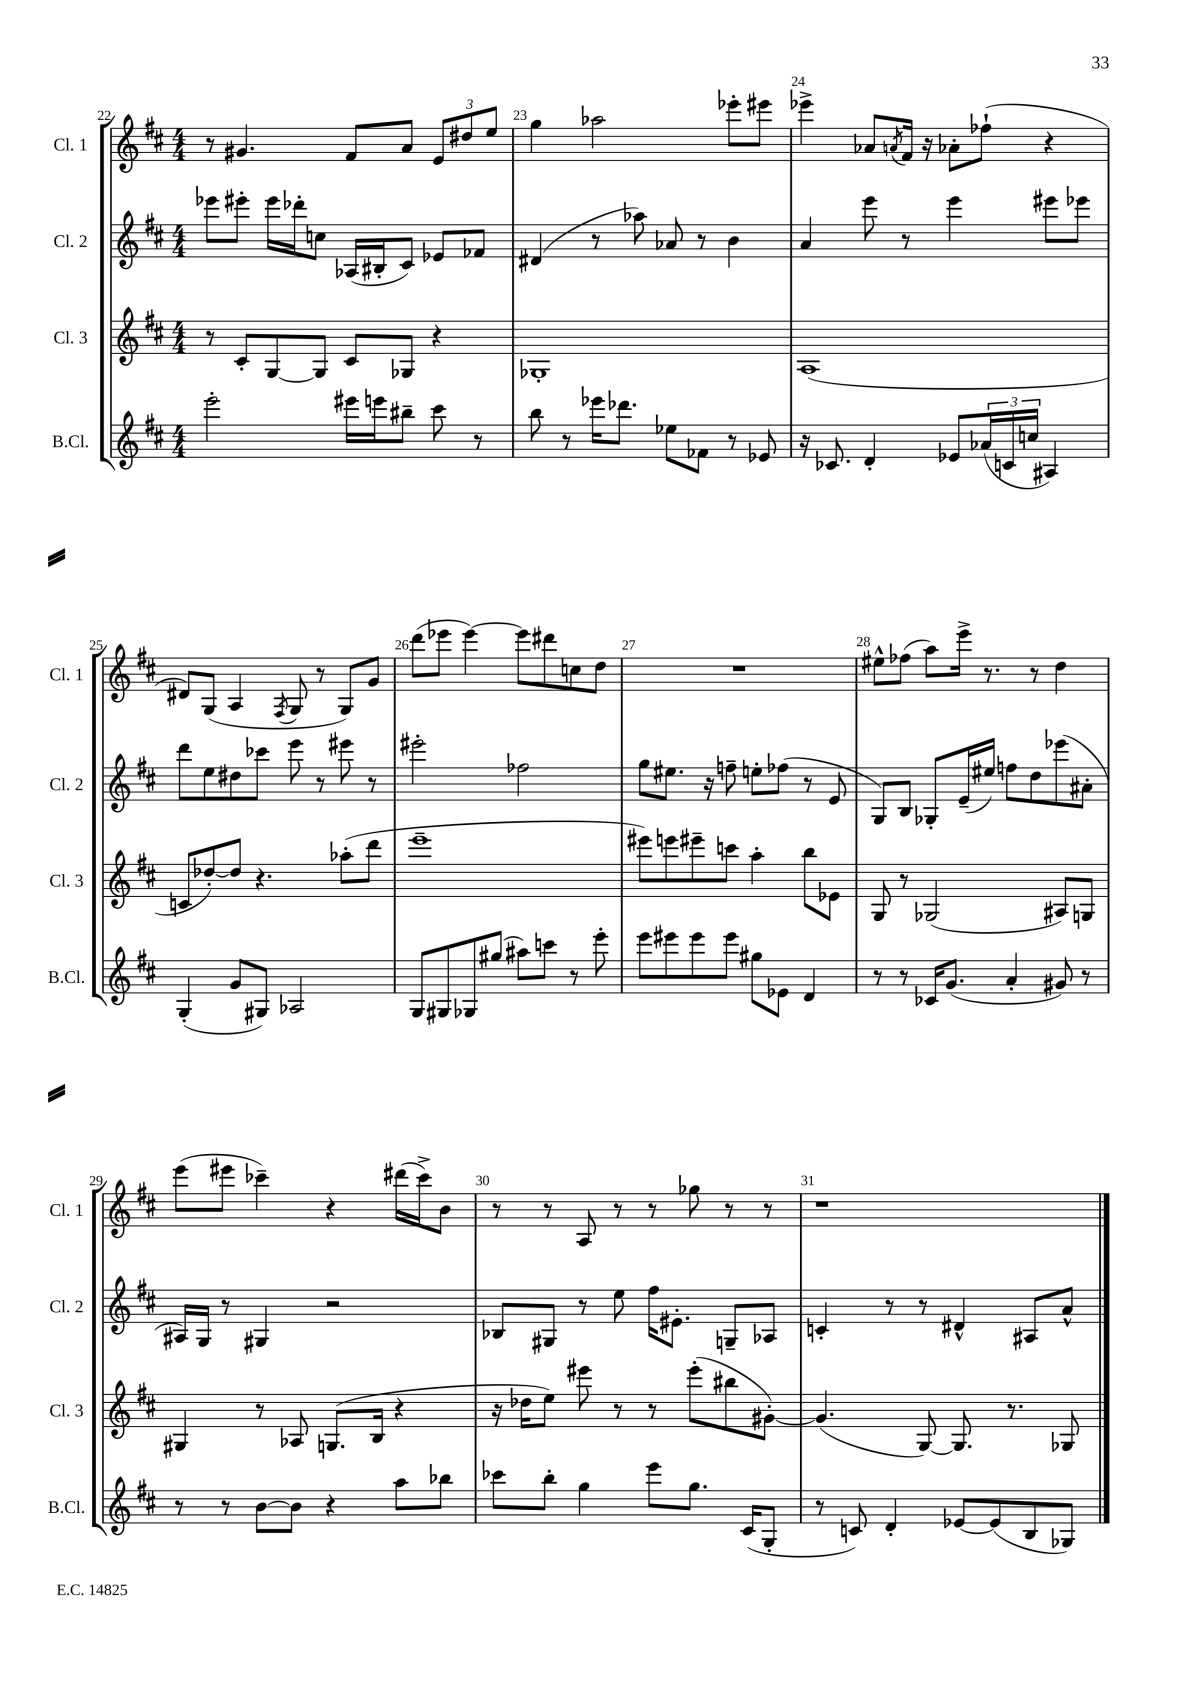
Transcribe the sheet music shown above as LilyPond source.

<<
\new StaffGroup <<
\new Staff = "s0" \with { instrumentName = "Cl. 1" shortInstrumentName = "Cl. 1" } {
    \clef treble \key d \major \numericTimeSignature \time 4/4
    r8 gis'4. fis'8 a'8 \tuplet 3/2 { e'8 dis''8 e''8 } |
    g''4 aes''2 ees'''8-. eis'''8 |
    ees'''4-> aes'8 \acciaccatura { a'8 } fis'16 r16 aes'8-. fes''8-!( r4 |
    dis'8) g8( a4 \acciaccatura { fis8 } g8 r8 g8) g'8 |
    d'''8( ees'''8 ees'''4~) ees'''8 dis'''8 c''8 d''8 |
    R1 |
    eis''8-^ fes''8( a''8) e'''16-> r8. r8 d''4 |
    e'''8( eis'''8 ces'''4--) r4 dis'''16( ces'''16->) b'8 |
    r8 r8 a8 r8 r8 ges''8 r8 r8 |
    r1 \bar "|." |
}
\new Staff = "s1" \with { instrumentName = "Cl. 2" shortInstrumentName = "Cl. 2" } {
    \clef treble \key d \major \numericTimeSignature \time 4/4
    ees'''8 eis'''8-. eis'''16 des'''16-. c''8 aes16( bis16-. cis'8) ees'8 fes'8 |
    dis'4( r8 aes''8) aes'8 r8 b'4 |
    a'4 e'''8 r8 e'''4 eis'''8 ees'''8 |
    d'''8 e''8 dis''8 ces'''8 e'''8 r8 eis'''8 r8 |
    eis'''2-. fes''2 |
    g''8 eis''8. r16 f''8-- e''8-. fes''8( r8 e'8 |
    g8) b8 ges8-. e'16--( eis''16) f''8 d''8 ees'''8( ais'8-. |
    ais16) g16 r8 gis4 r2 |
    bes8 gis8 r8 e''8 fis''16 eis'8.-. g8-- aes8 |
    c'4-. r8 r8 dis'4-^ ais8 a'8-^ \bar "|." |
}
\new Staff = "s2" \with { instrumentName = "Cl. 3" shortInstrumentName = "Cl. 3" } {
    \clef treble \key d \major \numericTimeSignature \time 4/4
    r8 cis'8-. g8~ g8 cis'8 ges8 r4 |
    ges1-. |
    a1( |
    c'8 des''8~-.) des''8 r4. aes''8-.( d'''8 |
    e'''1-- |
    eis'''8) e'''8 eis'''8-- c'''8 a''4-. b''8 ees'8 |
    g8 r8 ges2( ais8) g8 |
    gis4 r8 aes8 g8.( b16 r4 |
    r16 des''16 e''8) eis'''8 r8 r8 eis'''8-.( bis''8 gis'8~-.) |
    gis'4.( g8~) g8. r8. ges8 \bar "|." |
}
\new Staff = "s3" \with { instrumentName = "B.Cl." shortInstrumentName = "B.Cl." } {
    \clef treble \key d \major \numericTimeSignature \time 4/4
    e'''2-. eis'''16 e'''16 bis''8-- cis'''8 r8 |
    b''8 r8 ees'''16 des'''8. ees''8 fes'8 r8 ees'8 |
    r16 ces'8. d'4-. ees'8 \tuplet 3/2 { aes'16( c'16 c''16 } ais4) |
    g4-.( g'8 gis8) aes2 |
    g8 gis8 ges8 gis''8( ais''8) c'''8 r8 e'''8-. |
    e'''8 eis'''8 eis'''8 eis'''8 gis''8 ees'8 d'4 |
    r8 r8 ces'16 g'8.( a'4-. gis'8) r8 |
    r8 r8 b'8~ b'8 r4 a''8 bes''8 |
    ces'''8 b''8-. g''4 e'''8 g''8. cis'16( g8-. |
    r8 c'8) d'4-. ees'8~ ees'8( b8 ges8) \bar "|." |
}
>>
>>
\layout { \context { \Score currentBarNumber = #22 \override BarNumber.break-visibility = ##(#f #t #t) barNumberVisibility = #all-bar-numbers-visible } }
